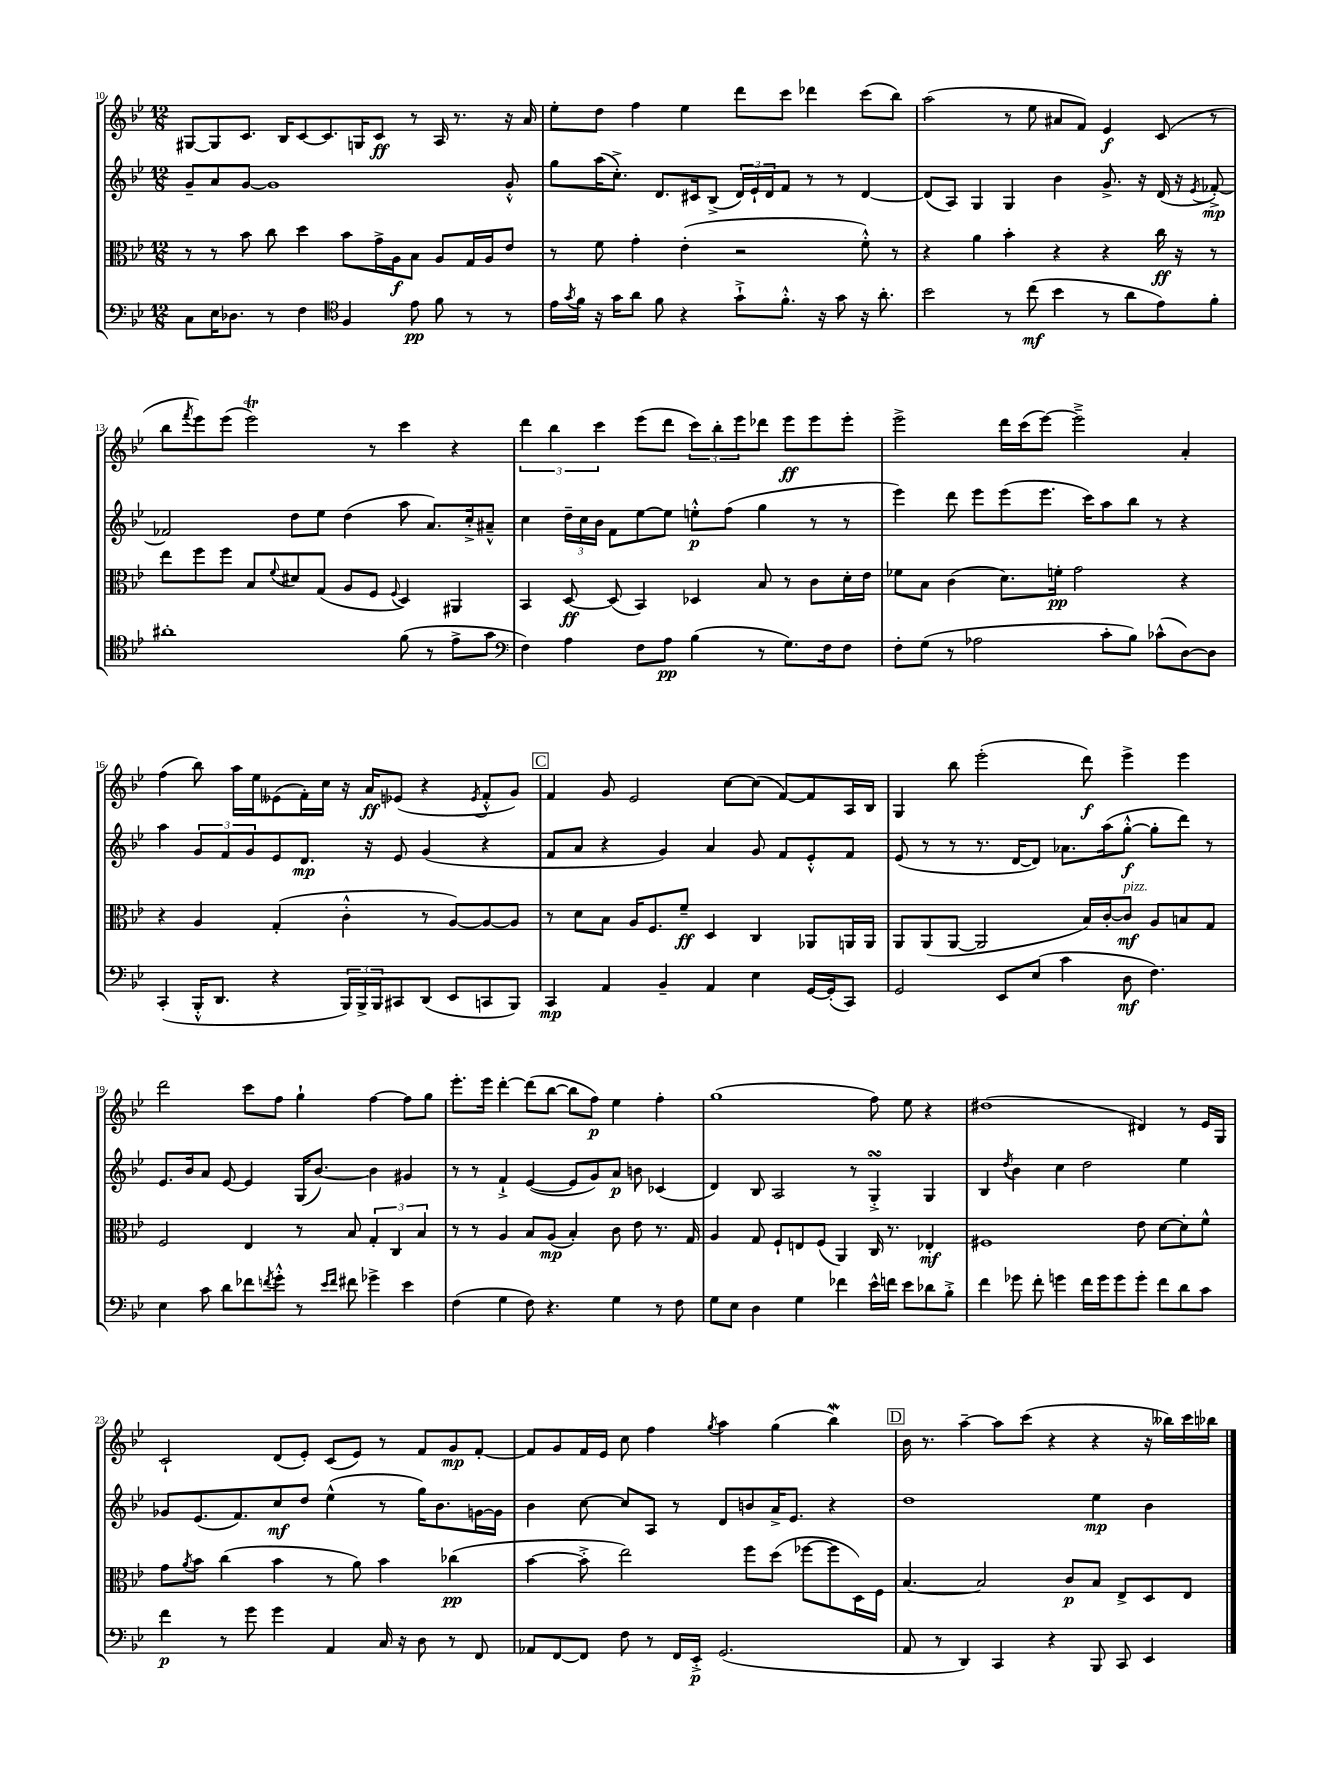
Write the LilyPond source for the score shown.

<<
\new StaffGroup <<
\new Staff = "s0" {
    \clef treble \key bes \major \numericTimeSignature \time 12/8
    gis8~ gis8 c'8. bes16 c'8~ c'8. g16 c'8\ff r8 a16 r8. r16 a'16 |
    ees''8-. d''8 f''4 ees''4 d'''8 c'''8 des'''4 c'''8( bes''8) |
    a''2( r8 ees''8 ais'8 f'8) ees'4\f c'8( r8 |
    bes''8 \acciaccatura { f'''8 } ees'''8) ees'''8( ees'''2\trill) r8 c'''4 r4 |
    \tuplet 3/2 { d'''4 bes''4 c'''4 } ees'''8( d'''8 \tuplet 3/2 { c'''8) bes''8-. ees'''8 } des'''8 ees'''8\ff ees'''8 ees'''8-. |
    ees'''2-> d'''16 c'''16( ees'''8~) ees'''2---> a'4-. |
    f''4( bes''8) a''16 ees''16 eeses'8( f'16-.) c''16 r16 a'16\ff ees'8( r4 \acciaccatura { ees'8 } f'8-.-^ g'8) |
    \mark \markup { \box "C" } f'4 g'8 ees'2 c''8~ c''8( f'8~) f'8 a16 bes16 |
    g4 bes''8 ees'''2-.( d'''8\f) ees'''4-> ees'''4 |
    d'''2 c'''8 f''8 g''4-! f''4~ f''8 g''8 |
    ees'''8.-. ees'''16 d'''4~-. d'''8( bes''8~ bes''8 f''8\p) ees''4 f''4-. |
    g''1( f''8) ees''8 r4 |
    dis''1( dis'4) r8 ees'16 g16 |
    c'2-! d'8( ees'8-.) c'8( ees'8) r8 f'8 g'8\mp f'8~-. |
    f'8 g'8 f'16 ees'16 c''8 f''4 \acciaccatura { g''8 } a''4 g''4( bes''4\mordent) |
    \mark \markup { \box "D" } bes'16 r8. a''4~-- a''8 c'''8( r4 r4 r16 beses''16) c'''16 bes''16 \bar "|." |
}
\new Staff = "s1" {
    \clef treble \key bes \major \numericTimeSignature \time 12/8
    g'8-- a'8 g'8~ g'1 g'8-.-^ |
    g''8 a''16( c''8.-.->) d'8. cis'16 bes8->( \tuplet 3/2 { d'16) ees'16-! d'16 } f'8 r8 r8 d'4~ |
    d'8( a8) g4 g4 bes'4 g'8.-> r16 d'16( r16 \acciaccatura { ees'8 } fes'8~-.->\mp) |
    fes'2 d''8 ees''8 d''4( a''8 a'8.) c''16-.-> ais'8---^ |
    c''4 \tuplet 3/2 { d''16-- c''16 bes'16 } f'8 ees''8~ ees''8 e''8-.-^\p f''8( g''4 r8 r8 |
    ees'''4) d'''8 ees'''8 ees'''8( ees'''8. c'''16) a''8 bes''8 r8 r4 |
    a''4 \tuplet 3/2 { g'8 f'8 g'8 } ees'8 d'8.\mp r16 ees'8 g'4( r4 |
    \mark \markup { \box "C" } f'8 a'8 r4 g'4) a'4 g'8 f'8 ees'8-.-^ f'8 |
    ees'8( r8 r8 r8. d'16~ d'8) aes'8. a''16( g''8~-.-^\f g''8-. d'''8) r8 |
    ees'8. bes'16 a'8 ees'8~ ees'4 g16( bes'8.~) bes'4 gis'4 |
    r8 r8 f'4-!-> ees'4~( ees'8 g'8) a'8\p b'8 ces'4( |
    d'4) bes8 a2 r8 g4-.->\turn g4 |
    bes4 \acciaccatura { d''8 } bes'4 c''4 d''2 ees''4 |
    ges'8 ees'8.( f'8.) c''8\mf d''8 ees''4-^( r8 g''16) bes'8. g'16~ g'16 |
    bes'4 c''8~ c''8 a8 r8 d'8 b'8 a'16-> ees'8. r4 |
    \mark \markup { \box "D" } d''1 ees''4\mp bes'4 \bar "|." |
}
\new Staff = "s2" {
    \clef alto \key bes \major \numericTimeSignature \time 12/8
    r8 r8 bes'8 c''8 d''4 bes'8 g'16-> a16\f bes8 a8 g16 a16 ees'8 |
    r8 f'8 g'4-. ees'4-.( r2 f'8-.-^) r8 |
    r4 a'4 bes'4-. r4 r4 c''16\ff r16 r8 |
    ees''8 f''8 f''8 bes8 \appoggiatura { f'8 } dis'8 g8( a8 f8 \appoggiatura { f8 } d4) ais,4 |
    bes,4 d8~\ff d8( bes,4) des4 bes8 r8 c'8 d'16-. ees'16 |
    fes'8 bes8 c'4( d'8.) f'16-.\pp g'2 r4 |
    r4 a4 g4-.( c'4-.-^ r8 a8~) a8~ a8 |
    \mark \markup { \box "C" } r8 d'8 bes8 a16 f8. f'8--\ff d4 c4 aes,8 a,16 a,16 |
    a,8 a,8( a,8~ a,2 bes16) c'16~-. c'8\mf^\markup { \italic "pizz." } a8 b8 g8 |
    f2 ees4 r8 bes8 \tuplet 3/2 { g4-. c4 bes4 } |
    r8 r8 a4 bes8 a8\mp( bes4-.) c'8 ees'8 r8. g16 |
    a4 g8 f8-! e8 f8( a,4) c16 r8. ees4-.\mf |
    fis1 ees'8 d'8~ d'8-. f'8-^ |
    g'8 \acciaccatura { a'8 } bes'8 c''4( bes'4 r8 a'8) bes'4 ces''4\pp( |
    bes'4~ bes'8-.-> ees''2) f''8 d''8( fes''8~ fes''8 d16) f16 |
    \mark \markup { \box "D" } bes4.~ bes2 c'8\p bes8 ees8-> d8 ees8 \bar "|." |
}
\new Staff = "s3" {
    \clef bass \key bes \major \numericTimeSignature \time 12/8
    c8 ees16 des8. r8 f4 \clef tenor f4 ees'8\pp f'8 r8 r8 |
    ees'16 \acciaccatura { g'8 } f'16 r16 g'16 a'8 f'8 r4 g'8-!-> f'8.-.-^ r16 g'8 r16 a'8.-. |
    bes'2 r8 c''8\mf( bes'4 r8 a'8 ees'8) f'8-. |
    ais'1-. f'8( r8 ees'8-> g'8 |
    \clef bass f4) a4 f8 a8\pp bes4( r8 g8.) f16 f8 |
    f8-. g8( r8 aes2 c'8-. bes8) ces'8-^( d8~) d8 |
    c,4-.( bes,,16-.-^ d,8. r4 \tuplet 3/2 { bes,,16) bes,,16-> bes,,16 } cis,8 d,8( ees,8 c,8 bes,,8) |
    \mark \markup { \box "C" } c,4\mp a,4 bes,4-- a,4 ees4 g,16~ g,16-.( c,8) |
    g,2 ees,8 ees8( c'4 d8\mf f4.) |
    ees4 c'8 d'8 fes'8 \acciaccatura { f'8 } g'8-.-^ r8 \grace { ees'16 f'16 } fis'8 ges'4-> ees'4 |
    f4( g4 f8) r4. g4 r8 f8 |
    g8 ees8 d4 g4 fes'4 ees'16-^ f'16 ees'8 des'8 bes8-.-> |
    f'4 ges'8 f'8-. g'4 f'16 g'16 g'8 g'8-. f'8 d'8 c'8 |
    f'4\p r8 g'8 g'4 a,4 c16 r16 d8 r8 f,8 |
    aes,8 f,8~ f,8 f8 r8 f,16 ees,16-.->\p g,2.( |
    \mark \markup { \box "D" } a,8 r8 d,4) c,4 r4 bes,,8 c,8 ees,4 \bar "|." |
}
>>
>>
\layout { \context { \Score currentBarNumber = #10 } }
